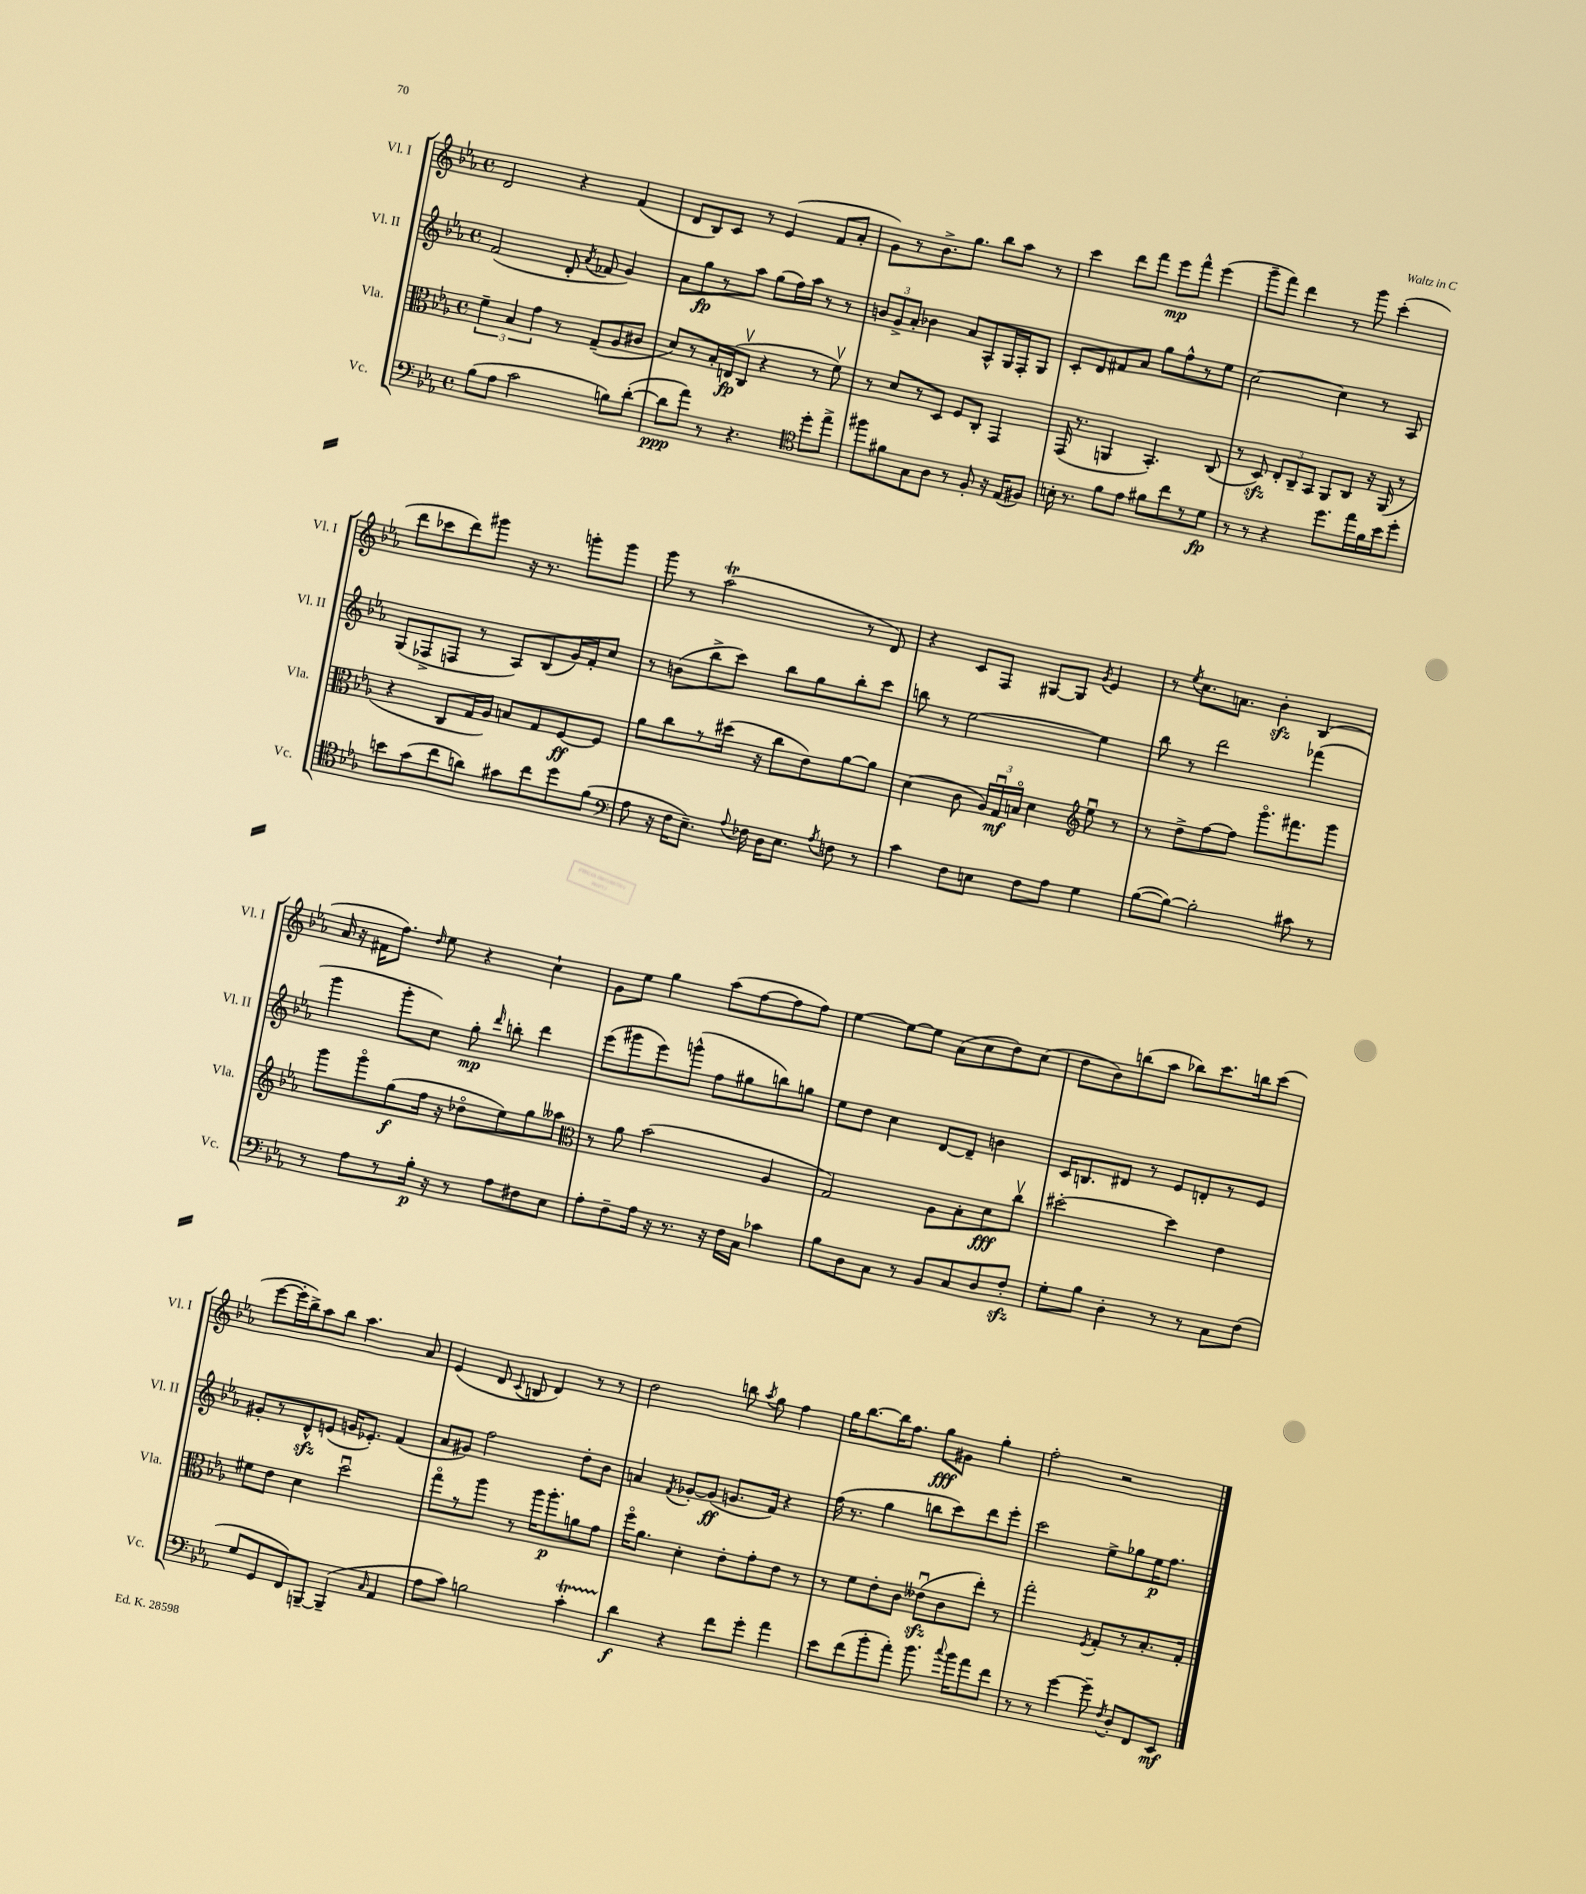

**kern	**kern	**kern	**kern
*staff4	*staff3	*staff2	*staff1
*clefF4	*clefC3	*clefG2	*clefG2
*k[b-e-a-]	*k[b-e-a-]	*k[b-e-a-]	*k[b-e-a-]
*M4/4	*M4/4	*M4/4	*M4/4
*met(c)	*met(c)	*met(c)	*met(c)
(8B-	6f~	(2f	2d
8A-	.	.	.
.	6B-	.	.
2c	.	.	.
.	6g	.	.
.	8r	8d'	4r
.	.	8qa-	.
.	(8G~	8f-	.
8B)	8A-	4g)	(4f
([8d'	8c#	.	.
=	=	=	=
8d]	8d)	8a-	8d
8a-)	8r	8gg	8B-)
8r	16B-'	8r	8c
.	(16E	.	.
4.r	8Cv	8aa-	8r
.	4r	(8gg	(4e-
.	.	16ff)	.
.	.	16aa-	.
*clefC4	*	*	*
8dd'	8r	8r	8f
8ee-^	8fv)	8r	8a-'
=	=	=	=
8ff#	8r	12b	8g)
.	.	12g^	.
8f#	8d	.	8r
.	.	12a-'	.
8G	8r	4b-	8.b-^
8A-	8D	.	.
.	.	.	8.gg
8r	8F	8a-	.
8F'	8C'	8A-^^	8bb-
16r	4GG	16G	8aa-
(16E-	.	16F'	.
8F#)	.	8G	8r
=	=	=	=
16B'	(16GG	8c'	4ccc
8.r	8.r	.	.
.	.	8d	.
8f	4AA	8f#	8ddd
8e-	.	8a-	8fff
8f#	4.BB-')	8gg	8eee-
8cc	.	8ff^^	8fff^^
8r	.	8r	(4eee-
8d	(8C	8ee-	.
=	=	=	=
8r	8r	[2cc	8ggg~
8r	8D)	.	8fff)
4r	12E-'	.	4ddd
.	12C~	.	.
.	12BB-	.	.
8.dd	8AA-	4cc]	8r
.	8C	.	8ggg
16ee-	.	.	.
16f	16r	8r	(4ccc'
16b-	(16AA-	.	.
8dd'	8r	8A-	.
=	=	=	=
8b	4r	(8G	8ddd
(8g	.	8F-^	8ccc-
8cc	8C	8F	8ddd)
8a)	16G	8r	8ggg#
.	16A-)	.	.
8g#	8B	8A-)	16r
.	.	.	8.r
8cc	8G	(8B-	.
8dd	[8F	16g)	8ggg'
.	.	16f'	.
(8f	8F]	8cc	8ggg
=	=	=	=
*clefF4	*	*	*
8A-	8a-	8r	8ggg
16r	8cc	(8b	8r
16F	.	.	.
8.E-~)	8r	8bb-^	(2aa-
.	(16dd#	8ccc)	.
8qqA-	.	.	.
16F-	16r	.	.
16D	8cc	8bb-	.
8.E-	.	.	.
.	8e-)	8gg	.
8qA-	.	.	.
8F	[8a-	8bb-'	8r
8r	8a-]	8ccc	8d)
=	=	=	=
4c	(4d	8bb	4r
.	.	8r	.
8F	8c	[2ee-	8c
8E	24A-)	.	8F
.	24Gu	.	.
.	24Bo	.	.
8F	4d	.	[8G#
8A-	.	.	8G#]
*	*clefG2	*	*
.	.	.	8qg
4G	8ee-u	4ee-]	4e-
.	8r	.	.
=	=	=	=
([8B-	8r	8bb-	8r
.	.	.	8qee-
8B-_)	8dd^	8r	8.cc
2B-']	[8ff	2ddd	.
.	.	.	8.a
.	8ff]	.	.
.	8.gggo	.	4b-'
.	8.fff#	.	.
8c#	.	(4fff-	(4B-
8r	8ggg	.	.
=	=	=	=
8r	8ggg	4ggg	16a-
.	.	.	16r
8A-	8gggo	.	16f#
.	.	.	8.ff)
8r	(8gg	8ggg'	.
.	.	.	16qqdd
16B-'	16ff	8cc)	8ee-
16r	16r	.	.
8r	8dd-o	8gg'	4r
.	.	16qqddd	.
8A-	8ee-)	8bb'	.
8F#	8gg	4ddd	4cc`
8E-	8aa--	.	.
=	=	=	=
*	*clefC3	*	*
8A-'	8r	(8eee-	8g
8F~	8a-	8ggg#	8ee-
16A-	(2b-	8eee-)	4gg
16r	.	.	.
8.r	.	(8ggg^^	.
.	.	8ff	(8aa-
16r	.	.	.
16F	.	8gg#	[8ff
16C	.	.	.
4c-	4A-	8bb)	8ff]
.	.	8gg	8ff)
=	=	=	=
8B-	2G)	8ee-	[4ee-
8D	.	8dd	.
8C	.	4cc	8ee-_
8r	.	.	8ee-]
8BB-	8A-	[8d	(8a-
8C	8B-'	8d~]	8cc
8D	8d	4b	8dd)
8F'	8ccv	.	(8cc
=	=	=	=
8G'	[2dd#'	16c	8dd
.	.	8.B	.
8B-	.	.	8b-)
4D'	.	8d#	(8bb
.	.	8r	8aa-
8r	4dd#]	8e-	8bb-)
8r	.	8d'	8.ccc
8C	4e-	8r	.
.	.	.	16bb
(8F	.	8e-	(8ccc
=	=	=	=
8G	8f#	8g#'	[8eee-
8GG	8e-	8r	16eee-']
.	.	.	16bb-^)
8FF)	4d	8d^^	8aa-
[8BBB~	.	(8e	8bb-
(4BBB~]	2ddu	16g	4.aa-
.	.	8.e-')	.
16qqC	.	.	.
4AA-	.	(4f	.
.	.	.	8a-
=	=	=	=
8A-	8ggo	8a-	(4e-
8c)	8r	8g#)	.
2B	8aa-	2ff	8d
.	.	.	8qqc
.	8r	.	8B
.	16aa-	.	4d)
.	8.aa-'	.	.
4c'	8a	8dd'	8r
.	8g	8b-	8r
=	=	=	=
4d	16ffo	4a	2dd
.	8.a-	.	.
.	.	8qf	.
4r	4d'	[8g-'	.
.	.	(8g-]	.
8f	8e-'	8.g	8bb
.	.	.	8qaa-
8g'	8g'	.	8gg
.	.	16f)	.
4a-	8e-	4r	4ff
.	8r	.	.
=	=	=	=
8e-	8r	(16ff	16gg
.	.	8.r	[8.bb-
(8f	8f	.	.
8b-'	8e-'	4gg	16bb-]
.	.	.	8.ff
8a-')	8c	.	.
8.b-	(8e--u	8bb	8gg
.	8c	8ccc)	8g#
8qqcc	.	.	.
16b-	.	.	.
8a-	8ee-')	8ddd	4gg'
8f	8r	8eee-'	.
=	=	=	=
8r	2gg'	2ccc	2ff'
8r	.	.	.
[4g	.	.	.
.	8qF	.	.
8g~]	8G'	8ee-^	2r
8qF	.	.	.
8D'	8r	8gg-	.
8FF	8.B-'	16ee-	.
.	.	8.ff	.
8EE-	.	.	.
.	16G'	.	.
==	==	==	==
*-	*-	*-	*-
